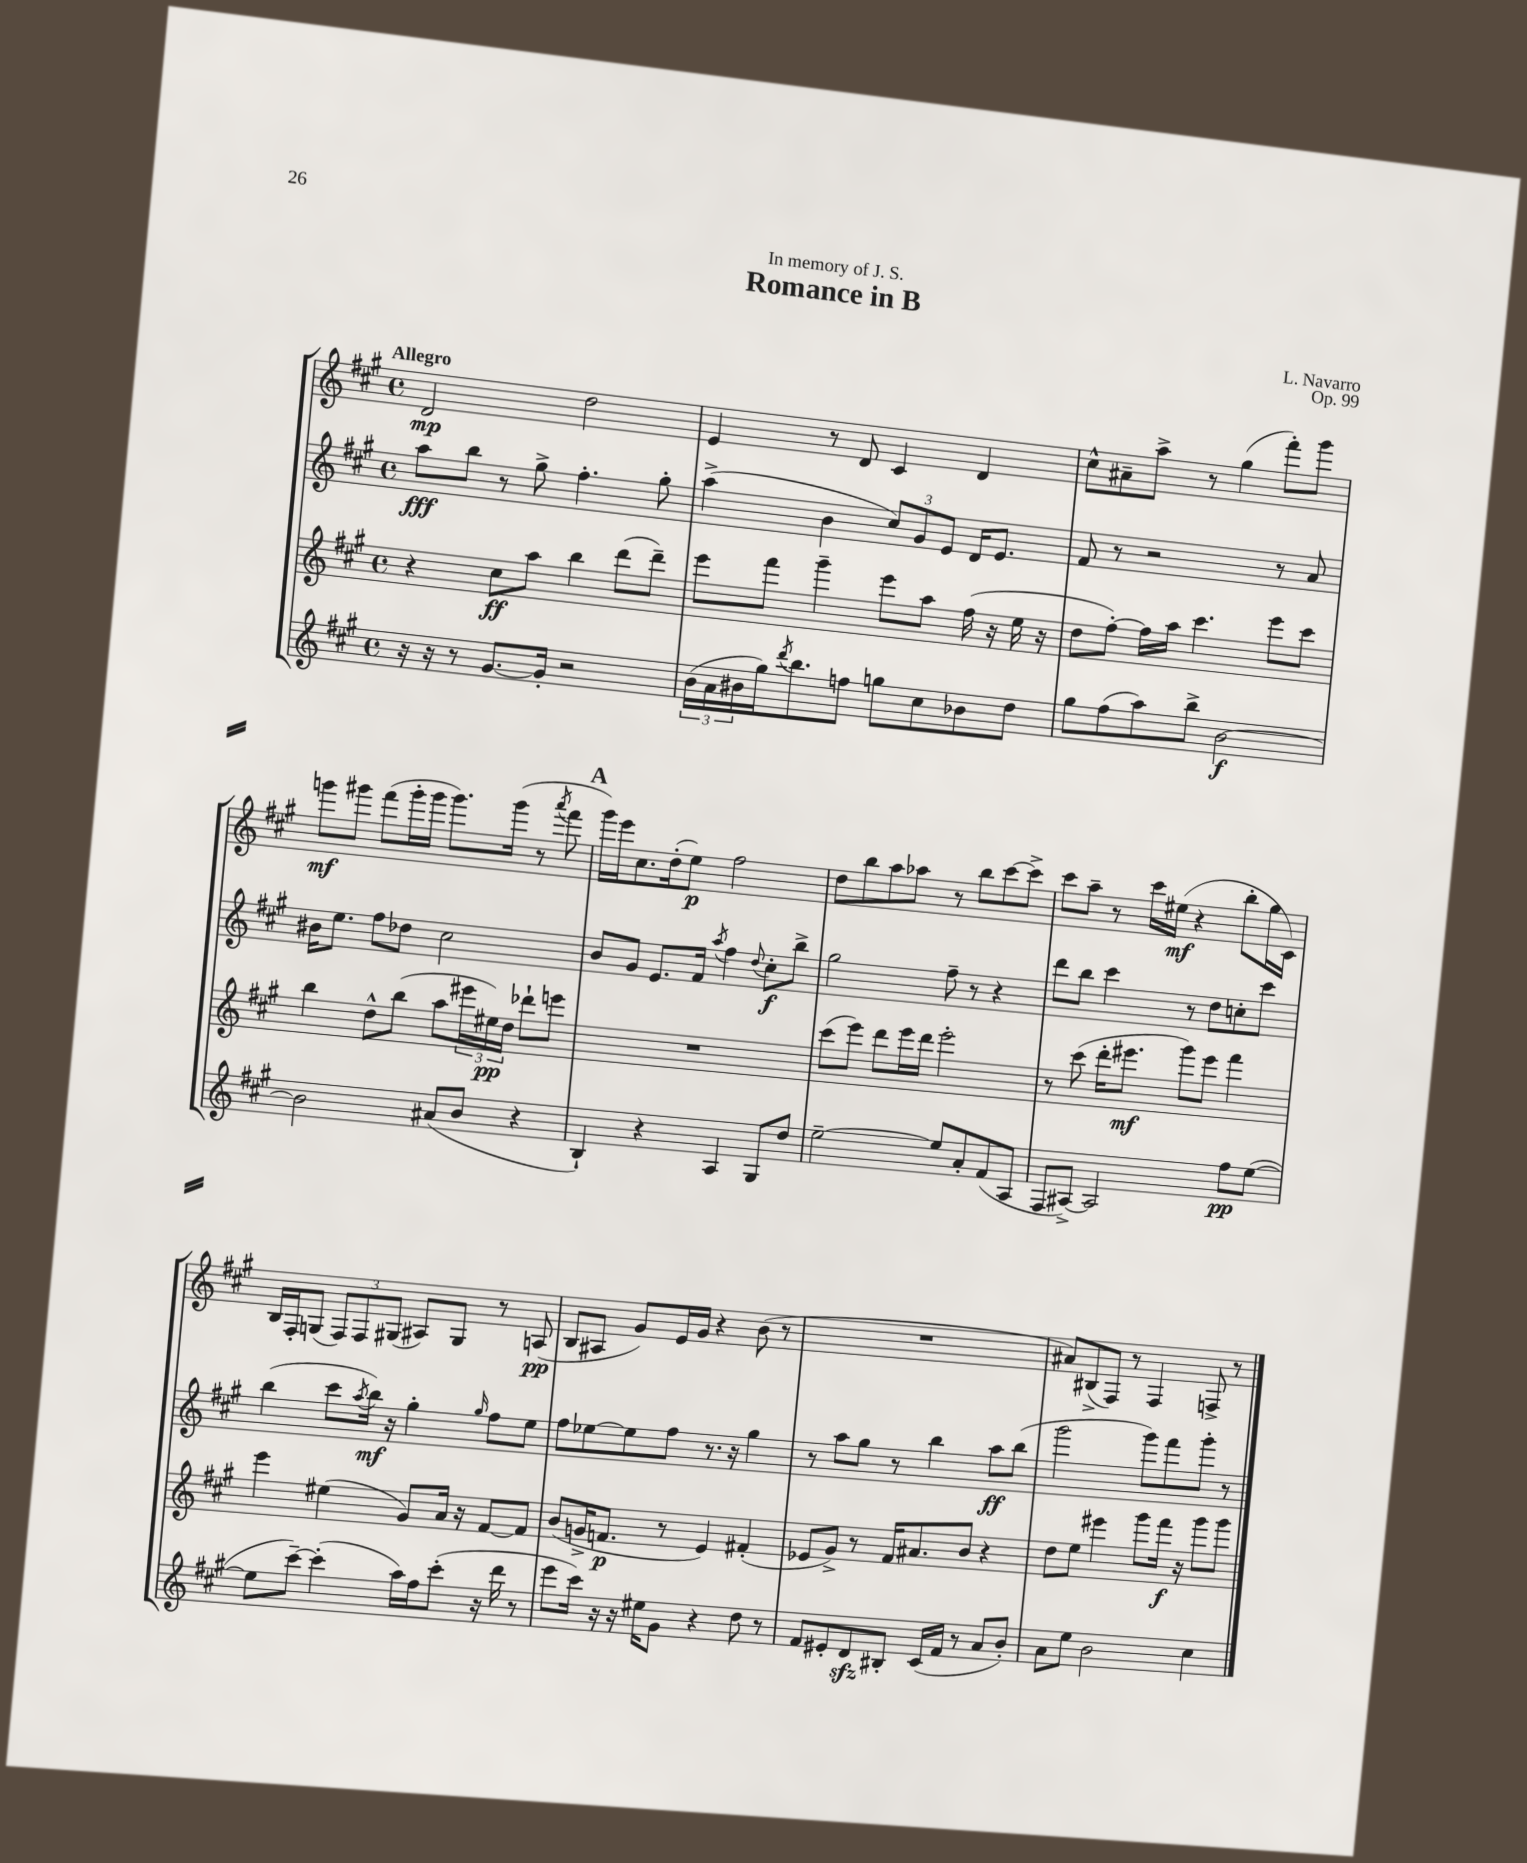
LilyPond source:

\header { title = "Romance in B" composer = "L. Navarro" dedication = "In memory of J. S." opus = "Op. 99" }
<<
\new StaffGroup <<
\new Staff = "s0" {
    \clef treble \key a \major \defaultTimeSignature \time 4/4 \tempo "Allegro"
    d'2\mp d''2 |
    e'4 r8 d'8 cis'4 d'4 |
    cis''8-^ ais'8-- a''8-> r8 gis''4( fis'''8-.) gis'''8 |
    g'''8\mf gis'''8 fis'''8( gis'''16-. gis'''16 gis'''8.) gis'''16( r8 \acciaccatura { a'''8 } fis'''8 |
    \mark \markup { \bold "A" } gis'''16) e'''16 cis''8. d''16-.( e''8\p) fis''2 |
    d''8 b''8 a''8 aes''8 r8 b''8 cis'''8~ cis'''8-> |
    cis'''8 a''8-- r8 cis'''16 eis''16\mf( r4 b''8-. gis''16 cis'16) |
    b16 fis16-. g8( \tuplet 3/2 { fis8) fis8 gis8( } ais8) gis8 r8 a8\pp( |
    b8 ais8 gis'8) e'16 gis'16 r4 b'8( r8 |
    R1 |
    ais'8) bis8->( fis8) r8 fis4 f8-> r8 \bar "|." |
}
\new Staff = "s1" {
    \clef treble \key a \major \defaultTimeSignature \time 4/4
    a''8\fff b''8 r8 gis''8-> fis''4.-. gis''8-. |
    a''4->( b'4 \tuplet 3/2 { cis''8) gis'8 e'8 } d'16 e'8. |
    fis'8 r8 r2 r8 a'8 |
    bis'16 e''8. fis''8 des''8 cis''2 |
    \mark \markup { \bold "A" } b'8 gis'8 e'8. fis'16 \acciaccatura { a''8 } fis''4 \appoggiatura { d''8 } cis''8-.\f b''8-> |
    gis''2 fis''8-- r8 r4 |
    d'''8 b''8 cis'''4 r8 d''8 c''8-. cis'''8 |
    b''4( cis'''8 \acciaccatura { a''8 } b''16\mf) r16 gis''4-. \grace { gis''16 } fis''8 e''8 |
    fis''8 ees''8~ ees''8 fis''8 r8. r16 gis''4 |
    r8 a''8 gis''8 r8 b''4 a''8\ff b''8( |
    gis'''2 gis'''8) fis'''8 gis'''8-. r8 \bar "|." |
}
\new Staff = "s2" {
    \clef treble \key a \major \defaultTimeSignature \time 4/4
    r4 cis''8\ff a''8 b''4 d'''8( d'''8--) |
    e'''8 fis'''8 gis'''4-- e'''8 a''8 fis''16( r16 e''16 r16 |
    d''8 fis''8~-.) fis''16 a''16 cis'''4. e'''8 cis'''8 |
    b''4 d''8-^ b''8( a''8 \tuplet 3/2 { eis'''16 eis''16\pp) d''16 } des'''8-! e'''8 |
    \mark \markup { \bold "A" } R1 |
    cis'''8( e'''8) d'''8 e'''16 d'''16 e'''2-. |
    r8 cis'''8( d'''16-. eis'''8.\mf gis'''8) eis'''8 fis'''4 |
    e'''4 eis''4( gis'8) a'16 r16 fis'8~ fis'8 |
    b'8( g'16-> f'8.\p r8 e'4) fis'4-.( |
    ees'8 gis'8->) r8 fis'16 ais'8. b'8 r4 |
    d''8 e''8 eis'''4 gis'''8 fis'''16\f r16 gis'''8 gis'''8 \bar "|." |
}
\new Staff = "s3" {
    \clef treble \key a \major \defaultTimeSignature \time 4/4
    r16 r16 r8 gis'8.~ gis'16-. r2 |
    \tuplet 3/2 { b'16( a'16 bis'16 } gis''16) \acciaccatura { d'''8 } b''8. f''8 g''8 cis''8 bes'8 d''8 |
    gis''8 fis''8( a''8) b''8-> b'2~\f |
    b'2 ais'8( b'8 r4 |
    \mark \markup { \bold "A" } b4-!) r4 a4 gis8 d''8 |
    e''2~-- e''8 a'8-. fis'8( a8 |
    fis8 ais8~->) ais2 fis''8\pp e''8~( |
    e''8 cis'''8~--) cis'''4-.( a''16) fis''16 cis'''8-.( r16 d'''16 r8 |
    e'''8 cis'''16) r16 r16 eis''16 gis'8 r4 d''8 r8 |
    fis'8 eis'8-. d'8\sfz bis8-. cis'16( fis'16 r8 a'8 b'8-.) |
    a'8 e''8 b'2 cis''4 \bar "|." |
}
>>
>>
\layout { \context { \Score \remove "Bar_number_engraver" } }
